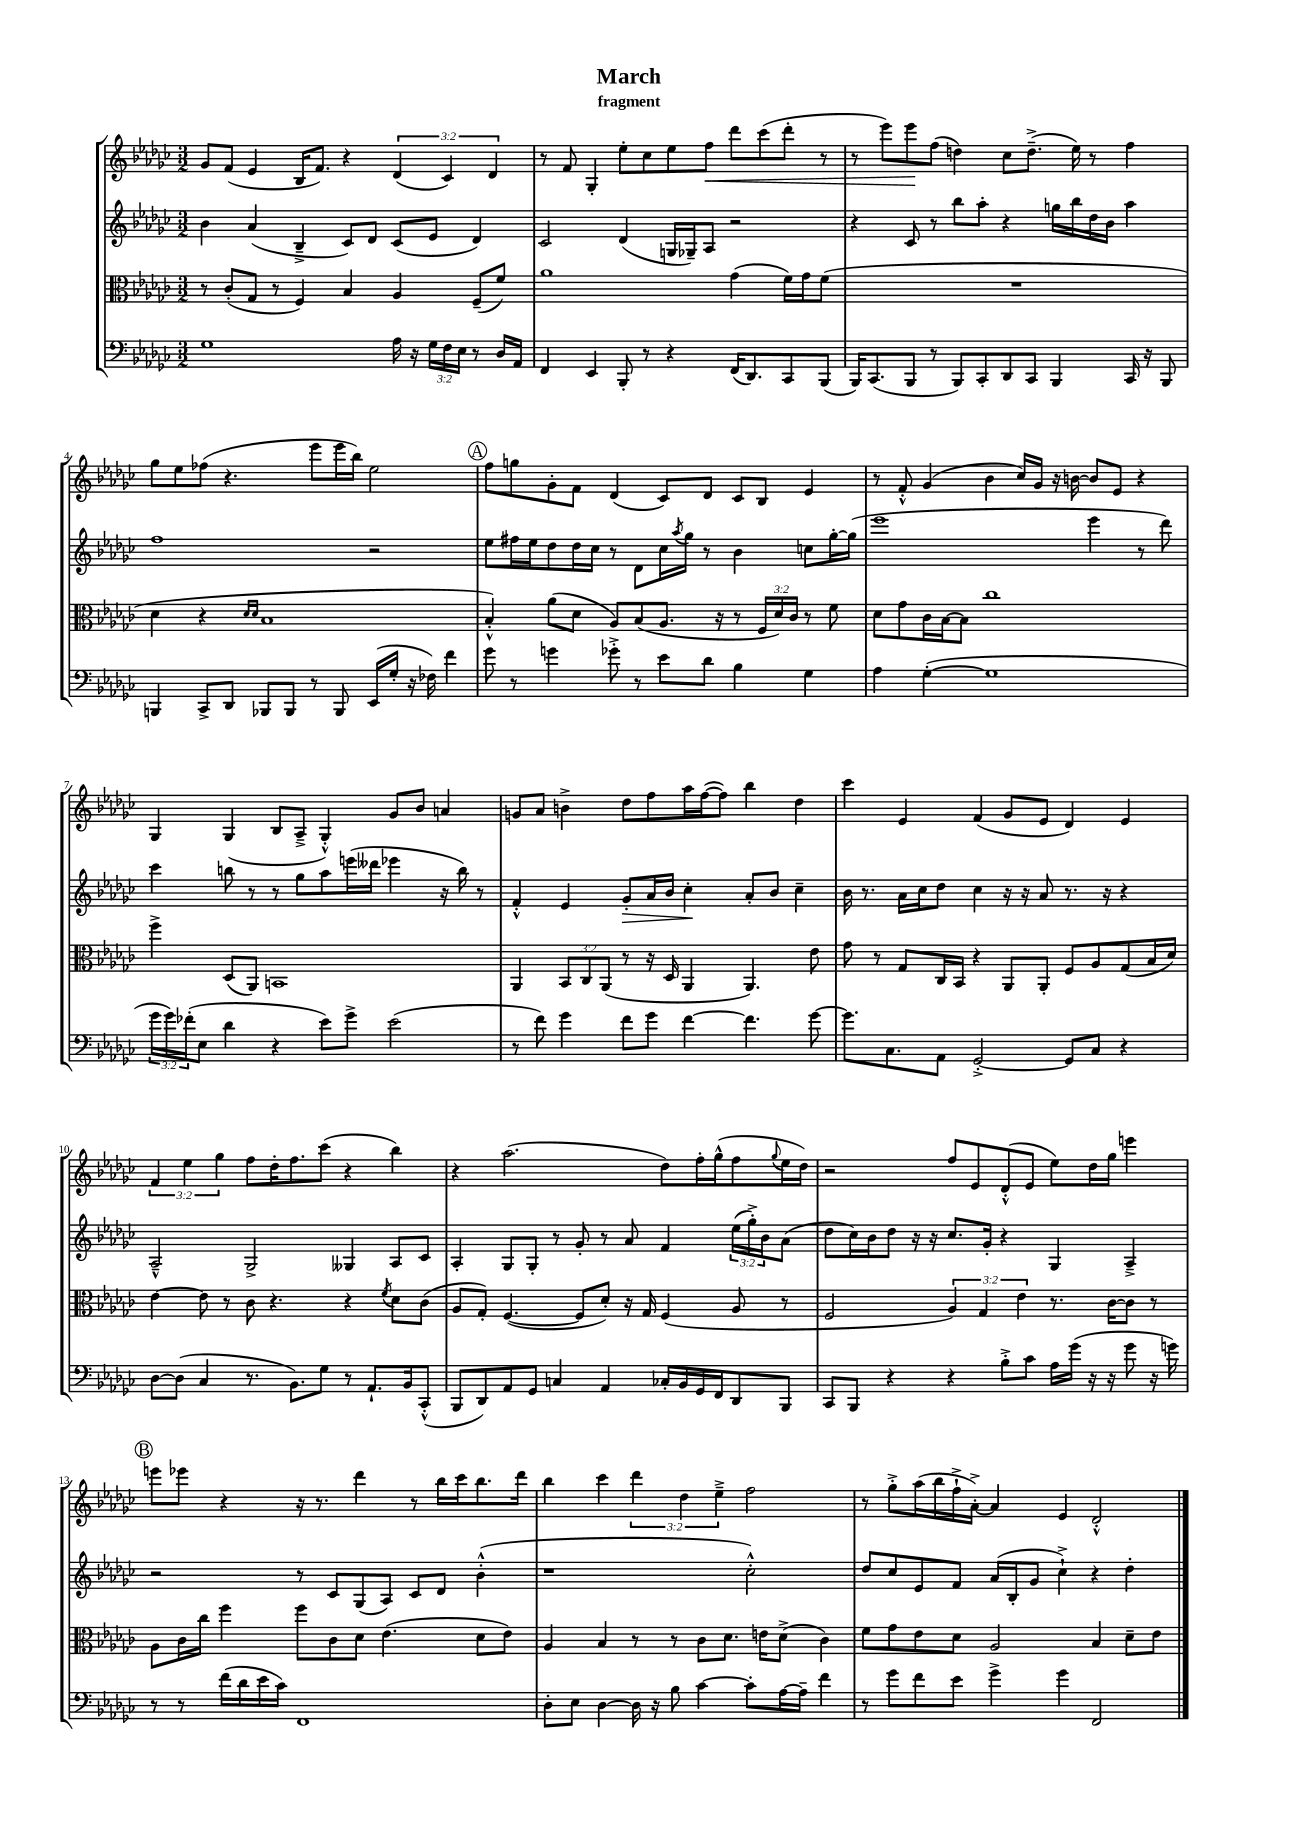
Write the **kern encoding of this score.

**kern	**kern	**kern	**kern
*staff4	*staff3	*staff2	*staff1
*clefF4	*clefC3	*clefG2	*clefG2
*k[b-e-a-d-g-c-]	*k[b-e-a-d-g-c-]	*k[b-e-a-d-g-c-]	*k[b-e-a-d-g-c-]
*M3/2	*M3/2	*M3/2	*M3/2
1G-	8r	4b-	8g-
.	(8c-'	.	(8f
.	8G-	(4a-	4e-
.	8r	.	.
.	4F)	4B-~^	16B-
.	.	.	8.f)
.	4B-	8c-)	4r
.	.	8d-	.
16A-	4A-	(8c-	(6d-
16r	.	.	.
24G-	.	8e-	.
24F	.	.	6c-)
24E-	.	.	.
8r	(8F~	4d-)	.
.	.	.	6d-
16D-	8f)	.	.
16AA-	.	.	.
=	=	=	=
4FF	1a-	2c-	8r
.	.	.	8f
4EE-	.	.	4G-'
8BBB-'	.	(4d-	8ee-'
8r	.	.	8cc-
4r	.	16G	8ee-
.	.	16G-~)	.
.	.	8A-	8ff
(16FF	(4g-	2r	8ddd-
8.DD-)	.	.	.
.	.	.	(8ccc-
8CC-	16f)	.	8ddd-'
.	16g-	.	.
(8BBB-	(8f	.	8r
=	=	=	=
16BBB-)	1.r	4r	8r
(8.CC-	.	.	.
.	.	.	8eee-)
8BBB-	.	8c-	8eee-
8r	.	8r	(8ff
8BBB-)	.	8bb-	4dd)
8CC-'	.	8aa-'	.
8DD-	.	4r	8cc-
8CC-	.	.	(8.dd~^
4BBB-	.	16gg	.
.	.	16bb-	16ee-)
.	.	16dd-	8r
.	.	16b-	.
16CC-	.	4aa-	4ff
16r	.	.	.
8BBB-	.	.	.
=	=	=	=
4BBB	4d-	1ff	8gg-
.	.	.	8ee-
8CC-^	4r	.	(8ff-
8DD-	.	.	4.r
.	16qqd-	.	.
.	16qqd-	.	.
8BBB-	1B-	.	.
8BBB-	.	.	.
8r	.	.	8eee-
8BBB-	.	.	16eee-
.	.	.	16bb-)
(16EE-	.	2r	2ee-
16G-'	.	.	.
16r	.	.	.
16F-)	.	.	.
4f	.	.	.
=	=	=	=
8g-	4B-'^^)	8ee-	8ff
8r	.	16ff#	8gg
.	.	16ee-	.
4g	(8a-	8dd-	8g-'
.	8d-	16dd-	8f
.	.	16cc-	.
8g-'^	8A-)	8r	(4d-
8r	(8B-	8d-	.
8e-	8.A-	16cc-	8c-)
.	.	8qaa-	.
.	.	16gg-	.
8d-	.	8r	8d-
.	16r	.	.
4B-	8r	4b-	8c-
.	24F	.	8B-
.	24d-)	.	.
.	24c-	.	.
4G-	8r	8cc	4e-
.	8f	[16gg-'	.
.	.	(16gg-]	.
=	=	=	=
4A-	8d-	1eee-	8r
.	8g-	.	8f'^^
([4G-'	16c-	.	(4g-
.	[16B-	.	.
.	8B-]	.	.
1G-]	1cc-	.	4b-
.	.	.	16cc-)
.	.	.	16g-
.	.	.	16r
.	.	.	[16b
.	.	4eee-	8b]
.	.	.	8e-
.	.	8r	4r
.	.	8ddd-)	.
=	=	=	=
24g-	4ff^	4ccc-	4G-
24g-)	.	.	.
(24f-'	.	.	.
8E-	.	.	.
4d-	(8D-	8bb	(4G-
.	8AA-)	8r	.
4r	1BB	8r	8B-
.	.	8gg-	8A-~^
8e-)	.	8aa-	4G-'^^)
8g-^	.	(16eee	.
.	.	16ddd--	.
(2e-	.	4eee-	8g-
.	.	.	8b-
.	.	16r	4a
.	.	16bb)	.
.	.	8r	.
=	=	=	=
8r	4AA-	4f'^^	8g
8f)	.	.	8a-
4g-	12BB-	4e-	4b^
.	12C-	.	.
.	(12AA-	.	.
8f	8r	8g-'	8dd-
8g-	16r	16a-	8ff
.	16D-	16b-	.
[4f	4AA-	4cc-'	16aa-
.	.	.	([16ff
.	.	.	8ff])
4.f]	4.AA-)	8a-'	4bb-
.	.	8b-	.
.	.	4cc-~	4dd-
[8g-	8e-	.	.
=	=	=	=
8.g-]	8g-	16b-	4ccc-
.	.	8.r	.
.	8r	.	.
8.C-	.	.	.
.	8G-	16a-	4e-
.	.	16cc-	.
8AA-	16C-	8dd-	.
.	16BB-	.	.
[2GG-'^	4r	4cc-	(4f
.	8AA-	16r	8g-
.	.	16r	.
.	8AA-'	8a-	8e-
8GG-]	8F	8.r	4d-)
8C-	8A-	.	.
.	.	16r	.
4r	(8G-	4r	4e-
.	16B-	.	.
.	16d-)	.	.
=	=	=	=
[8D-	[4e-	2A-~^^	6f
(8D-]	.	.	.
.	.	.	6ee-
4C-	8e-]	.	.
.	.	.	6gg-
.	8r	.	.
8.r	8c-	2G-^	8ff
.	4.r	.	16dd-'
8.BB-)	.	.	8.ff
8G-	.	.	(8ccc-
8r	4r	4G--	4r
8.AA-`	.	.	.
.	8qf	.	.
.	8d-	8A-	4bb-)
16BB-	.	.	.
(8CC-'^^	(8c-	8c-	.
=	=	=	=
8BBB-	8A-	4A-'	4r
8DD-)	8G-')	.	.
8AA-	([4.F	8G-	(2.aa-
8GG-	.	8G-'	.
4C	.	8r	.
.	8F]	8g-'	.
4AA-	8d-')	8r	.
.	16r	8a-	.
.	16G-	.	.
16C-'	(4F	4f	8dd-)
16BB-	.	.	.
16GG-	.	.	16ff'
16FF	.	.	(16gg-^^
8DD-	8A-	(24ee-	8ff
.	.	24gg-'^)	.
.	.	24b-	.
.	.	.	8qqgg-
8BBB-	8r	(8a-	16ee-
.	.	.	16dd-)
=	=	=	=
8CC-	2F	8dd-	2r
8BBB-	.	16cc-)	.
.	.	16b-	.
4r	.	8dd-	.
.	.	16r	.
.	.	16r	.
4r	6A-)	8.cc-	8ff
.	.	.	8e-
.	6G-	.	.
.	.	16g-'	.
8B-'^	.	4r	(8d-'^^
.	6e-	.	.
8c-	.	.	8e-
16A-	8.r	4G-	8ee-)
(16g-	.	.	.
16r	.	.	16dd-
16r	[16c-	.	16gg-
8g-	8c-]	4A-~^	4eee
16r	8r	.	.
16g)	.	.	.
=	=	=	=
8r	8A-	2r	8eee
8r	16c-	.	8eee-
.	16cc-	.	.
(16f	4ff	.	4r
16d-	.	.	.
16e-	.	.	.
16c-)	.	.	.
1FF	8ff	8r	16r
.	.	.	8.r
.	8c-	8c-	.
.	8d-	(8G-	4ddd-
.	(4.e-	8A-)	.
.	.	8c-	8r
.	.	8d-	16bb-
.	.	.	16ccc-
.	8d-	(4b-'^^	8.bb-
.	8e-)	.	.
.	.	.	16ddd-
=	=	=	=
8D-'	4A-	1r	4bb-
8E-	.	.	.
[4D-	4B-	.	4ccc-
16D-]	8r	.	6ddd-
16r	.	.	.
8B-	8r	.	.
.	.	.	6dd-
[4c-	8c-	.	.
.	.	.	6ee-~^
.	8.d-	.	.
8c-']	.	2cc-'^^)	2ff
.	16e	.	.
[16A-	(8d-^	.	.
16A-~]	.	.	.
4f	4c-)	.	.
=	=	=	=
8r	8f	8dd-	8r
8g-	8g-	8cc-	8gg-'^
8f	8e-	8e-	(16aa-
.	.	.	16bb-
8e-	8d-	8f	16ff`^
.	.	.	[16a-'^)
4g-^	2A-	(16a-	4a-]
.	.	16B-'	.
.	.	8g-	.
4g-	.	4cc-`^)	4e-
2FF	4B-	4r	2d-'^^
.	8d-~	4dd-'	.
.	8e-	.	.
==	==	==	==
*-	*-	*-	*-
